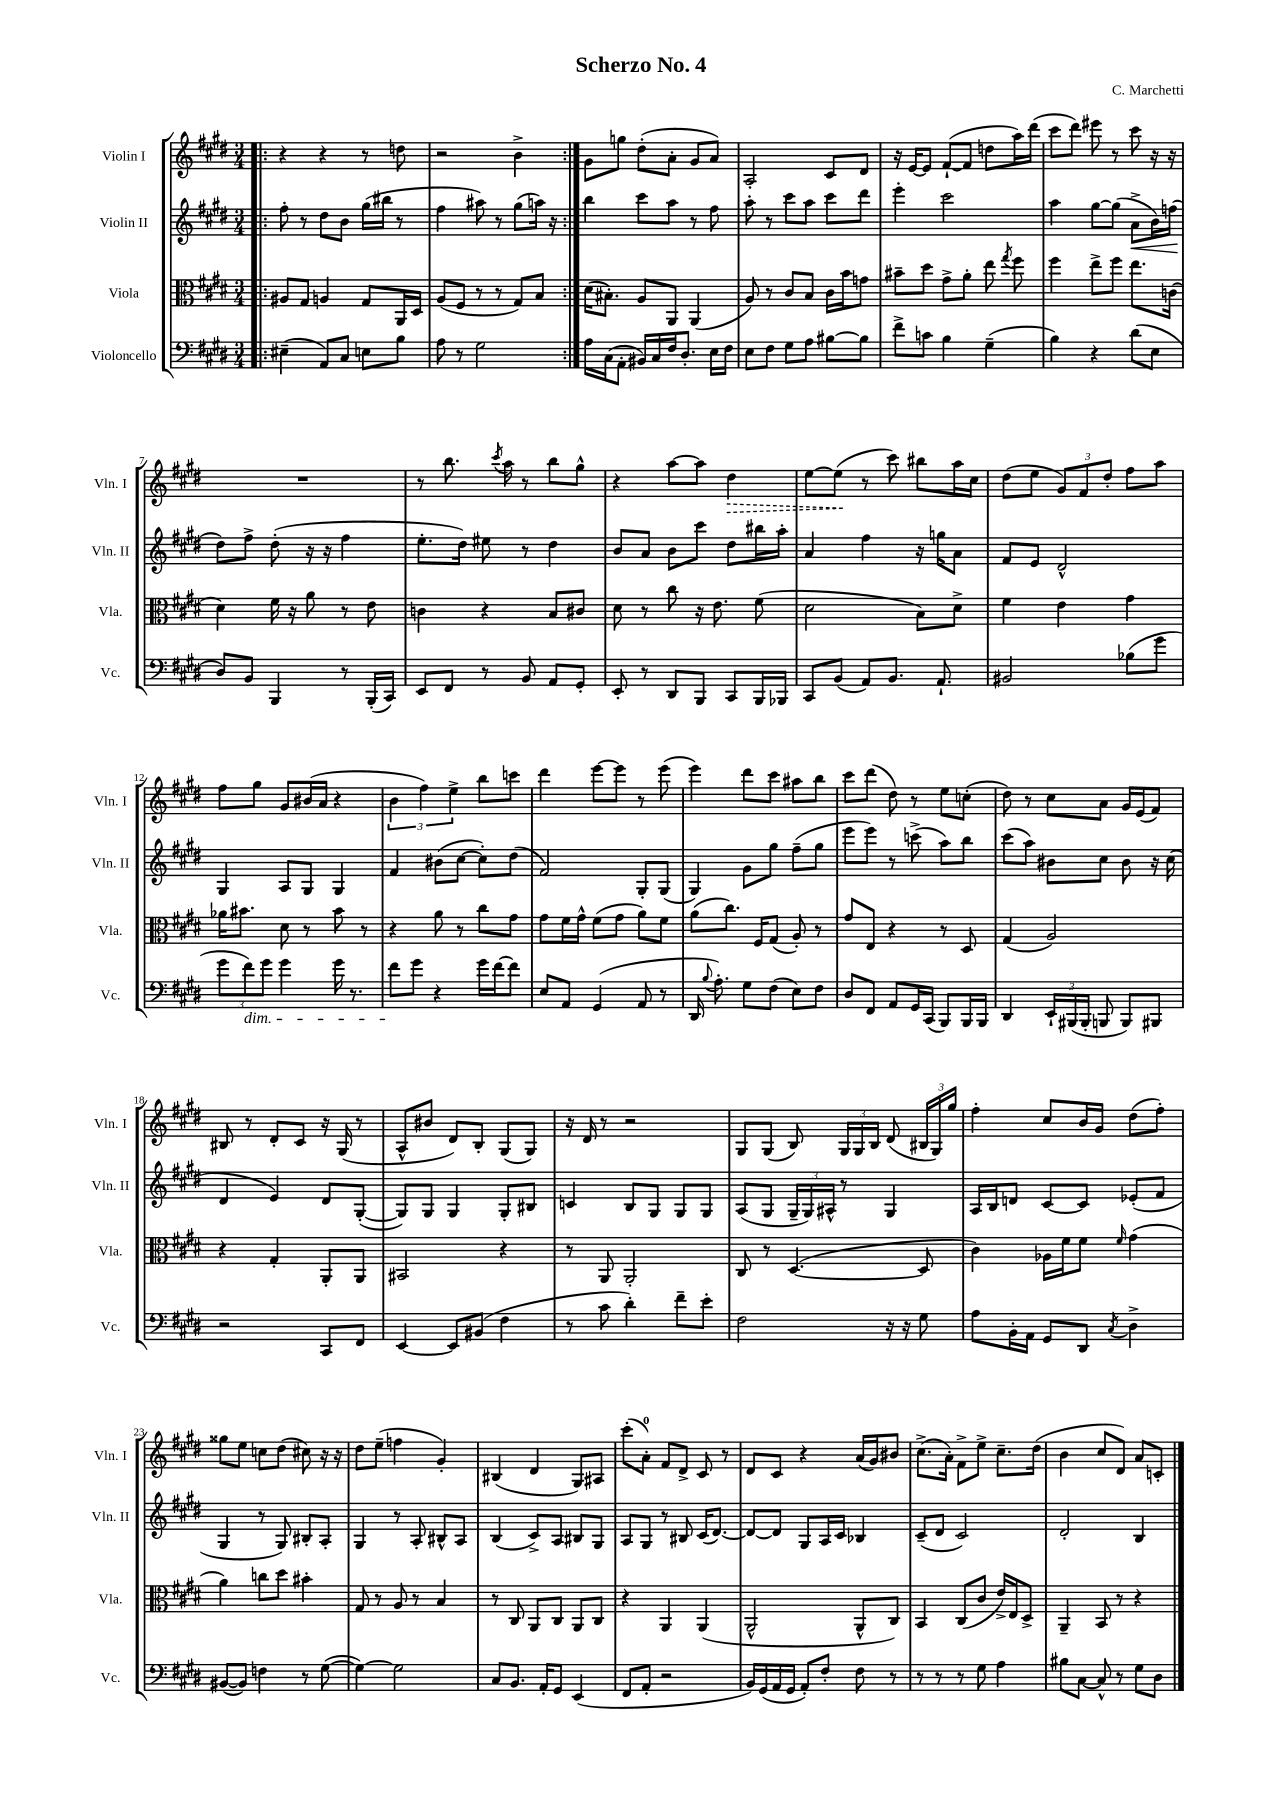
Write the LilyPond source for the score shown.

\header { title = "Scherzo No. 4" composer = "C. Marchetti" }
<<
\new StaffGroup <<
\new Staff = "s0" \with { instrumentName = "Violin I" shortInstrumentName = "Vln. I" } {
    \clef treble \key e \major \numericTimeSignature \time 3/4
    \autoBeamOff \repeat volta 2 { \bar ".|:" r4 r4 r8 d''8 |
    r2 b'4-> | }
    gis'8[ g''8] dis''8[-.( a'8]-. gis'8[ a'8]) |
    a2-. cis'8[ dis'8] |
    r16 e'16[~ e'8] fis'8[~-!( fis'8] d''8[ a''16) dis'''16]( |
    cis'''8[ dis'''8]) eis'''8 r8 cis'''8 r16 r16 |
    R2. |
    r8 b''8. \acciaccatura { cis'''8 } a''16 r8 b''8[ gis''8]-^ |
    r4 a''8[~ a''8] \once \override Hairpin.style = #'dashed-line dis''4\> |
    e''8[~ e''8]\!( r8 cis'''8) bis''8[ a''16 cis''16] |
    dis''8[( e''8] \tuplet 3/2 { gis'8[) fis'8 dis''8]-. } fis''8[ a''8] |
    fis''8[ gis''8] gis'8[ bis'16( a'16] r4 |
    \tuplet 3/2 { b'4 fis''4) e''4-> } b''8[ c'''8] |
    dis'''4 e'''8[~ e'''8] r8 e'''8( |
    e'''4) dis'''8[ cis'''8] ais''8[ b''8] |
    cis'''8[ dis'''8]( dis''8) r8 e''8[ c''8]-.( |
    dis''8) r8 cis''8[ a'8] gis'16[ e'16( fis'8]) |
    bis8 r8 dis'8[-. cis'8] r16 gis16( r8 |
    a8[-^ bis'8] dis'8[) b8]-. gis8[( gis8]) |
    r16 dis'16 r8 r2 |
    gis8[ gis8]( b8) \tuplet 3/2 { gis16[ gis16 b16] } dis'8( \tuplet 3/2 { bis16[ gis16) gis''16] } |
    fis''4-. cis''8[ b'16 gis'16] dis''8[( fis''8]-.) |
    gisis''8[ e''8] c''8[ dis''8]( cis''8) r16 r16 |
    dis''8[ e''8]--( f''4 gis'4-.) |
    bis4( dis'4 gis8[) ais8] |
    cis'''8[-.( a'8]-0-.) fis'8[ dis'8]-> cis'8 r8 |
    dis'8[ cis'8] r4 a'16[( gis'16) bis'8] |
    cis''8.[->( a'16]-.) fis'8[-> e''8]-> cis''8.[-- dis''16]( |
    b'4 cis''8[ dis'8]) a'8[ c'8]-. \bar "|." |
}
\new Staff = "s1" \with { instrumentName = "Violin II" shortInstrumentName = "Vln. II" } {
    \clef treble \key e \major \numericTimeSignature \time 3/4
    \autoBeamOff \repeat volta 2 { \bar ".|:" fis''8-. r8 dis''8[ b'8] gis''16[( bis''16] r8 |
    fis''4 ais''8) r8 gis''8[( a''16]) r16 | }
    b''4 cis'''8[ a''8] r8 fis''8 |
    a''8-. r8 cis'''8[ a''8] cis'''8[ dis'''8] |
    e'''4-. cis'''2 |
    a''4 gis''8[~ gis''8]( a'8[->\< b'16) f''16]\!( |
    dis''8[) fis''8]-> dis''8-.( r16 r16 fis''4 |
    e''8.[-. dis''16]) eis''8 r8 dis''4 |
    b'8[ a'8] b'8[ cis'''8] dis''8[ bis''16 a''16]-. |
    a'4 fis''4 r16 g''16[ a'8] |
    fis'8[ e'8] dis'2-^ |
    gis4 a8[ gis8] gis4 |
    fis'4 bis'8[( cis''8]~ cis''8[-.) dis''8]( |
    fis'2) gis8[-. gis8]( |
    gis4) gis'8[ gis''8] fis''8[--( gis''8] |
    e'''8[ e'''8]) r8 c'''8->( a''8[) b''8] |
    cis'''8[( a''8]) bis'8[ cis''8] bis'8 r16 cis''16( |
    dis'4 e'4) dis'8[ gis8]~-.( |
    gis8[) gis8] gis4 gis8[-. bis8] |
    c'4 b8[ gis8] gis8[ gis8] |
    a8[( gis8] \tuplet 3/2 { gis16[-- gis16) ais16]-^ } r8 gis4 |
    a16[ b16 d'8] cis'8[~ cis'8] ees'8[-.( fis'8] |
    gis4 r8 gis8) bis8[-. a8]-. |
    gis4 r8 a8-. bis8[-^ a8] |
    b4( cis'8[->) a8] bis8[ gis8] |
    a8[ gis8] r8 bis8 cis'16[( dis'8.]~) |
    dis'8[~ dis'8] gis8[ a16 cis'16] bes4 |
    cis'8[--( dis'8] cis'2) |
    dis'2-. b4 \bar "|." |
}
\new Staff = "s2" \with { instrumentName = "Viola" shortInstrumentName = "Vla." } {
    \clef alto \key e \major \numericTimeSignature \time 3/4
    \autoBeamOff \repeat volta 2 { \bar ".|:" ais8[ gis8] a4 gis8[ a,16 dis16] |
    a8[( fis8] r8 r8 gis8[) b8] | }
    dis'16[( bis8.]-.) a8[ a,8] a,4( |
    a8) r8 cis'8[ b8] cis'16[ b'16 g'8] |
    bis'8[-- dis''8] gis'8[-> a'8]-. e''8 \acciaccatura { gis''8 } fis''8 |
    fis''4 e''8[-> fis''8] e''8.[ c'16]( |
    dis'4) fis'16 r16 a'8 r8 e'8 |
    c'4 r4 b8[ cis'8] |
    dis'8 r8 cis''8 r16 e'8. fis'8( |
    dis'2 b8[) dis'8]-> |
    fis'4 e'4 gis'4 |
    aes'16[ bis'8.] dis'8 r8 bis'8 r8 |
    r4 a'8 r8 cis''8[ gis'8] |
    gis'8[ fis'16 gis'16]-^ fis'8[( gis'8] a'8[) fis'8] |
    a'8[( cis''8.]) fis16[ gis8]( a8-.) r8 |
    gis'8[ e8] r4 r8 dis8 |
    gis4( a2) |
    r4 gis4-. a,8[-. a,8] |
    bis,2 r4 |
    r8 a,8 a,2-. |
    cis8 r8 dis4.~( dis8 |
    cis'4) aes16[ fis'16 fis'8] \grace { fis'16 } gis'4( |
    a'4) c''8[ dis''8] bis'4-. |
    gis8 r8 a8 r8 b4 |
    r8 cis8 a,8[ cis8] a,8[ cis8] |
    r4 a,4 a,4( |
    a,2-^ a,8[-^ cis8]) |
    b,4 cis8[( cis'8] e'16[->) e16 dis8]-> |
    a,4-- b,8 r8 r4 \bar "|." |
}
\new Staff = "s3" \with { instrumentName = "Violoncello" shortInstrumentName = "Vc." } {
    \clef bass \key e \major \numericTimeSignature \time 3/4
    \autoBeamOff \repeat volta 2 { \bar ".|:" eis4--( a,8[) cis8] e8[ b8] |
    a8 r8 gis2 | }
    a16[ cis16( a,8]-. bis,16[) cis16 fis16 dis8.]-. e16[ fis16] |
    e8[ fis8] gis8[ a8] bis8[~ bis8] |
    fis'8[-> c'8] b4 gis4--( |
    b4) r4 dis'8[( e8] |
    dis8[) b,8] b,,4 r8 b,,16[-.( cis,16]) |
    e,8[ fis,8] r8 b,8 a,8[ gis,8]-. |
    e,8-. r8 dis,8[ b,,8] cis,8[ b,,16 bes,,16] |
    cis,8[ b,8]( a,8[) b,8.] a,8.-! |
    bis,2 bes8[( gis'8] |
    \tuplet 3/2 { gis'8[ fis'8\dim) gis'8] } gis'4 gis'16 r8. |
    fis'8[\! gis'8] r4 gis'16[ fis'16~ fis'8] |
    e8[ a,8] gis,4( a,8 r8 |
    dis,16 \appoggiatura { b8 } a8.-.) gis8[ fis8]( e8[) fis8] |
    dis8[ fis,8] a,8[ gis,16 cis,16]( b,,8[) b,,16 b,,16] |
    dis,4 \tuplet 3/2 { e,16[-! bis,,16( bis,,16]-. } b,,8 b,,8[) bis,,8] |
    r2 cis,8[ fis,8] |
    e,4~ e,8[ bis,8]( fis4 |
    r8 cis'8 dis'4-.) fis'8[-- e'8]-. |
    fis2 r16 r16 gis8 |
    a8[ b,16-. a,16] gis,8[ dis,8] \acciaccatura { cis8 } dis4-> |
    bis,8[~( bis,8]) f4 r8 gis8~( |
    gis4~) gis2 |
    cis8[ b,8.] a,16[-. gis,8] e,4( |
    fis,8[ a,8]-. r2 |
    b,16[) gis,16( a,16 gis,16] a,8[-.) fis8]-. fis8 r8 |
    r8 r8 r8 gis8 a4 |
    bis8[ cis8]~ cis8-^ r8 gis8[ dis8] \bar "|." |
}
>>
>>
